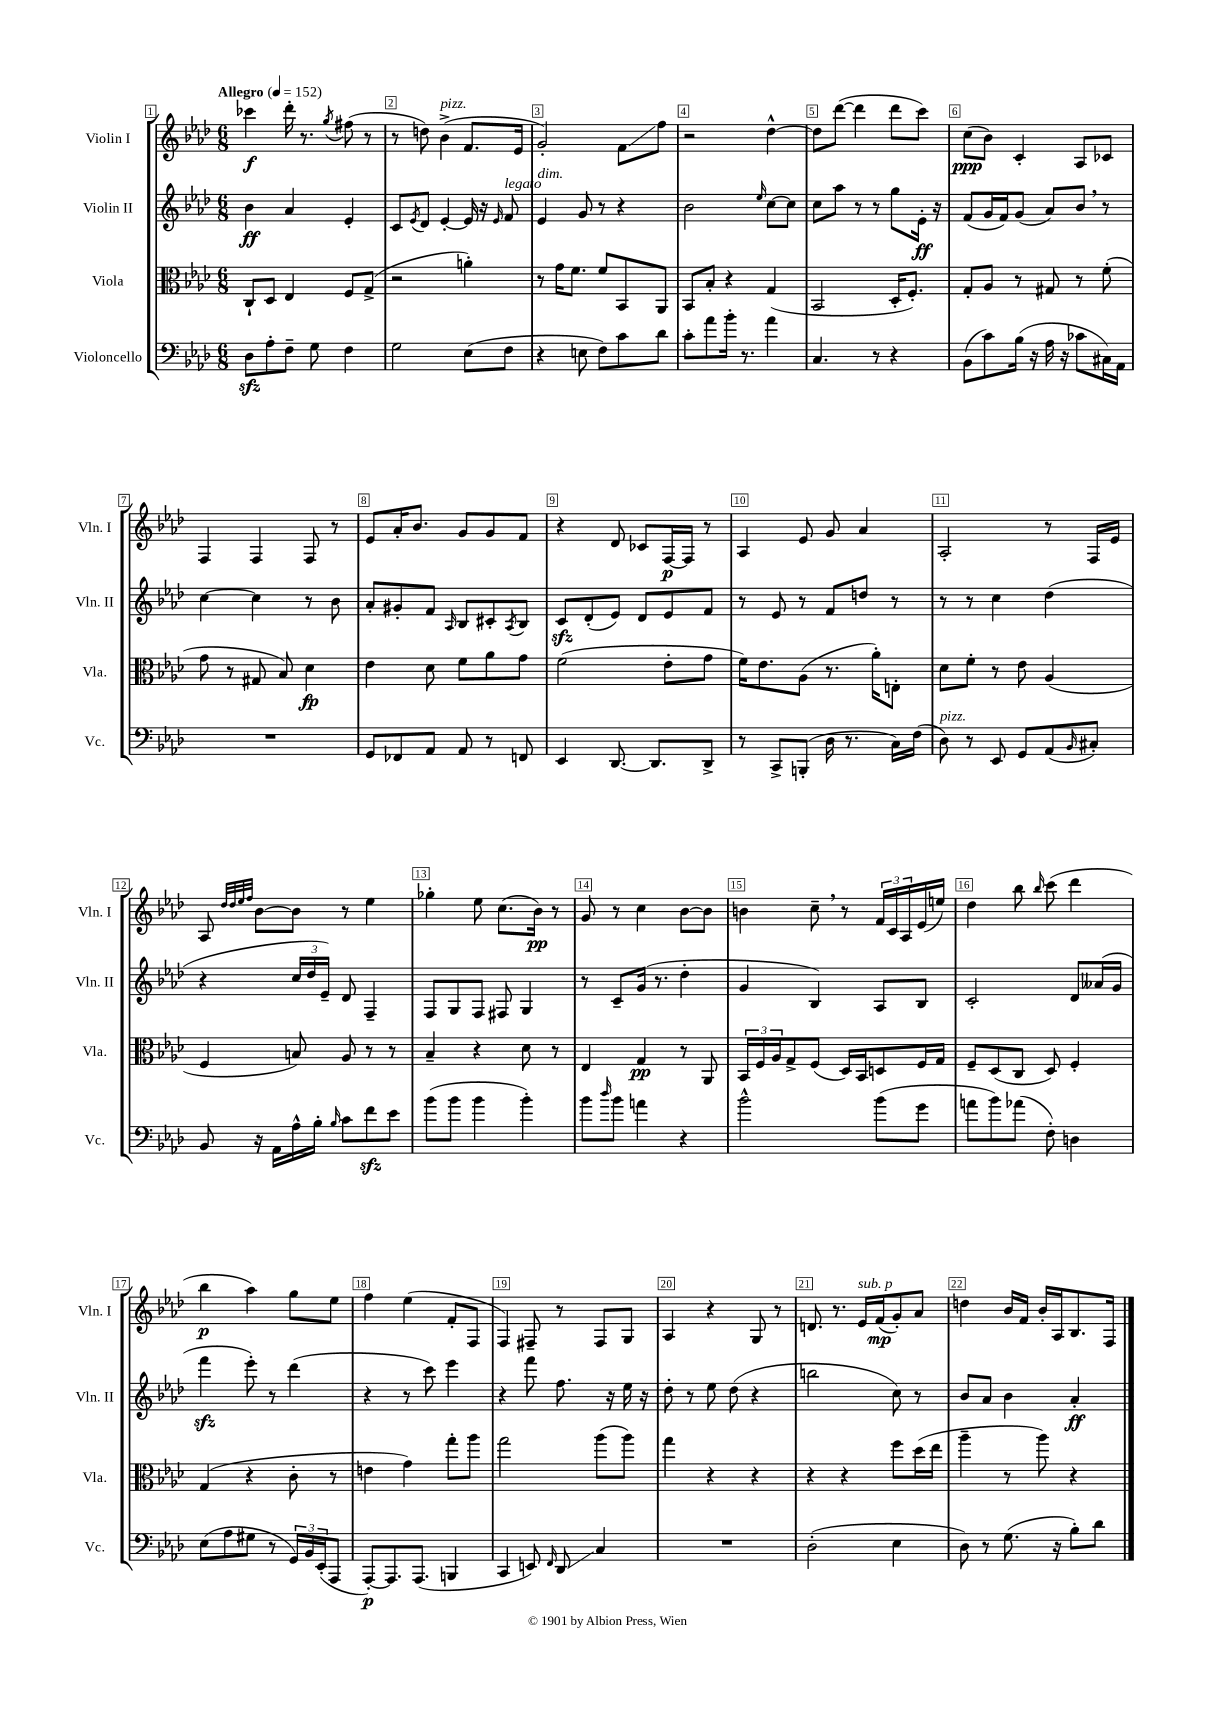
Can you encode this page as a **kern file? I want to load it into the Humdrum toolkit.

**kern	**kern	**kern	**kern
*staff4	*staff3	*staff2	*staff1
*clefF4	*clefC3	*clefG2	*clefG2
*k[b-e-a-d-]	*k[b-e-a-d-]	*k[b-e-a-d-]	*k[b-e-a-d-]
*M6/8	*M6/8	*M6/8	*M6/8
*MM152	*MM152	*MM152	*MM152
8D-	8C`	4b-	4ccc-
8A-'	8D-	.	.
8F~	4E-	4a-	16ddd-'
.	.	.	8.r
8G	.	.	.
.	.	.	8qgg
4F	8F	4e-'	(8ff#
.	(8G^	.	8r
=	=	=	=
2G	2r	8c	8r
.	.	8qe-	.
.	.	8d-	8dd)
.	.	[4e-'	(4b-^
(8E-	4a')	16e-]	8.f
.	.	16r	.
.	.	16qqe-	.
8F	.	8f	.
.	.	.	16e-
=	=	=	=
4r	8r	4e-	2g')
.	16g	.	.
.	8.f	.	.
8E	.	8g	.
8F)	8f	8r	.
8c	8BB-	4r	8f
8d-	8AA-	.	8ff
=	=	=	=
8c'	8BB-	2b-	2r
8a-	8B-'	.	.
16b-'	4r	.	.
8.r	.	.	.
.	.	16qqee-	.
4a-	(4G	[8cc	[4dd-^^
.	.	8cc]	.
=	=	=	=
4.C	2BB-	8cc	8dd-]
.	.	8aa-	([8ddd-
.	.	8r	4ddd-]
8r	.	8r	.
4r	16D-'	8gg	8ddd-
.	8.F')	.	.
.	.	16e-'	8ccc)
.	.	16r	.
=	=	=	=
(8BB-	8G'	(8f	(8cc
8c)	8A-	16g	8b-)
.	.	16f)	.
(16B-	8r	(8g	4c'
16r	.	.	.
16A-	8G#	8a-)	.
16r	.	.	.
8c-	8r	8b-	8A-
16C#)	(8f'	8r	8c-
16AA-	.	.	.
=	=	=	=
2.r	8g	[4cc	4F
.	8r	.	.
.	8G#	4cc]	4F
.	8B-)	.	.
.	4d-	8r	8F
.	.	8b-	8r
=	=	=	=
8GG	4e-	8a-'	8e-
8FF-	.	8g#'	16a-'
.	.	.	8.b-
8AA-	8d-	8f	.
.	.	16qqA-	.
8AA-	8f	8B-	8g
8r	8a-	8c#'	8g
.	.	8qA-	.
8FF	8g	8B-	8f
=	=	=	=
4EE-	(2f	8c	4r
.	.	(8d-'	.
[8.DD-	.	8e-)	8d-
.	.	8d-	8c-
8.DD-]	.	.	.
.	8e-'	8e-	[16F
.	.	.	16F]
8DD-^	8g	8f	8r
=	=	=	=
8r	16f)	8r	4A-
.	8.e-	.	.
8CC^	.	8e-	.
(8BBB'	(8A-	8r	8e-
16D-	8.r	8f	8g
8.r	.	.	.
.	.	8dd	4a-
.	16a-')	.	.
16C)	8E'	8r	.
(16F	.	.	.
=	=	=	=
8D-)	8d-	8r	2A-'
8r	8f'	8r	.
8EE-	8r	4cc	.
8GG	8e-	.	.
(8AA-	(4A-	(4dd-	8r
16qqBB-	.	.	.
8C#')	.	.	16F
.	.	.	16e-
=	=	=	=
8BB-	4F	4r	8A-
.	.	.	32qqdd-
.	.	.	32qqdd-
.	.	.	32qqee-
.	.	.	32qqff
16r	.	.	[8b-
16AA-	.	.	.
16A-^^	8B)	24cc	8b-]
.	.	24dd-	.
16B-'	.	.	.
.	.	24e-~)	.
16qqB-	.	.	.
8c	8A-	8d-	8r
8f	8r	4F~	4ee-
8e-	8r	.	.
=	=	=	=
(8b-	4B-~	8F	4gg-'
8b-	.	8G	.
4b-	4r	8F	8ee-
.	.	8F#	(8.cc
4b-')	8d-	4G	.
.	.	.	16b-)
.	8r	.	8r
=	=	=	=
8b-	4E-	8r	8g
16qqdd-	.	.	.
8b-	.	8c~	8r
4a	4G	(16g	4cc
.	.	8.r	.
4r	8r	4dd-'	[8b-
.	8AA-	.	8b-]
=	=	=	=
2b-^^	24BB-	4g	4b
.	24F	.	.
.	24A-	.	.
.	8G^	.	.
.	(8F	4B-)	8cc~
.	16D-)	.	8r
.	16BB-	.	.
(8b-	8D	8A-	24f
.	.	.	24c
.	.	.	24A-
8g	16F	8B-	(16e-
.	16G	.	16ee)
=	=	=	=
8a	8F~	2c'	4dd-
8b-)	(8D-	.	.
(8a-	8C	.	8bb-
.	.	.	16qqbb-
8F')	8D-)	.	(8ccc
4D	4F'	8d-	4ddd-
.	.	(16a--	.
.	.	16g	.
=	=	=	=
(8E-	(4G	4fff	4bb-
8A-	.	.	.
8G#	4r	8eee-')	4aa-)
8r	.	8r	.
24GG)	8c'	(4ddd-	8gg
24BB-	.	.	.
(24EE-'	.	.	.
8AAA-	8r	.	8ee-
=	=	=	=
[8AAA-')	4e	4r	4ff
8.AAA-]	.	.	.
.	4g)	8r	(4ee-
(8.AAA-	.	.	.
.	.	8ccc)	.
4BBB	8gg'	4eee-	8f'
.	8aa-	.	8F
=	=	=	=
4CC	2gg	4r	4F)
8EE)	.	8fff	8F#~
16qqFF	.	.	.
8DD-	.	8.ff	8r
4C	(8aa-	.	8F#
.	.	16r	.
.	8aa-)	16ee-	8G
.	.	16r	.
=	=	=	=
2.r	4gg	8dd-'	4A-
.	.	8r	.
.	4r	8ee-	4r
.	.	(8dd-	.
.	4r	4r	8G
.	.	.	8r
=	=	=	=
(2D-'	4r	2bb	8.d
.	.	.	8.r
.	4r	.	.
.	.	.	16e-
.	.	.	(16f
4E-	8ff	8cc)	8g')
.	(16dd-	8r	8a-
.	16ee-	.	.
=	=	=	=
8D-)	4aa-~	8b-	4dd
8r	.	8a-	.
(8.G	8r	4b-	16b-
.	.	.	16f
.	8aa-)	.	16b-'
16r	.	.	16A-
8B-')	4r	4a-'	8.B-
8d-	.	.	.
.	.	.	16F
==	==	==	==
*-	*-	*-	*-
